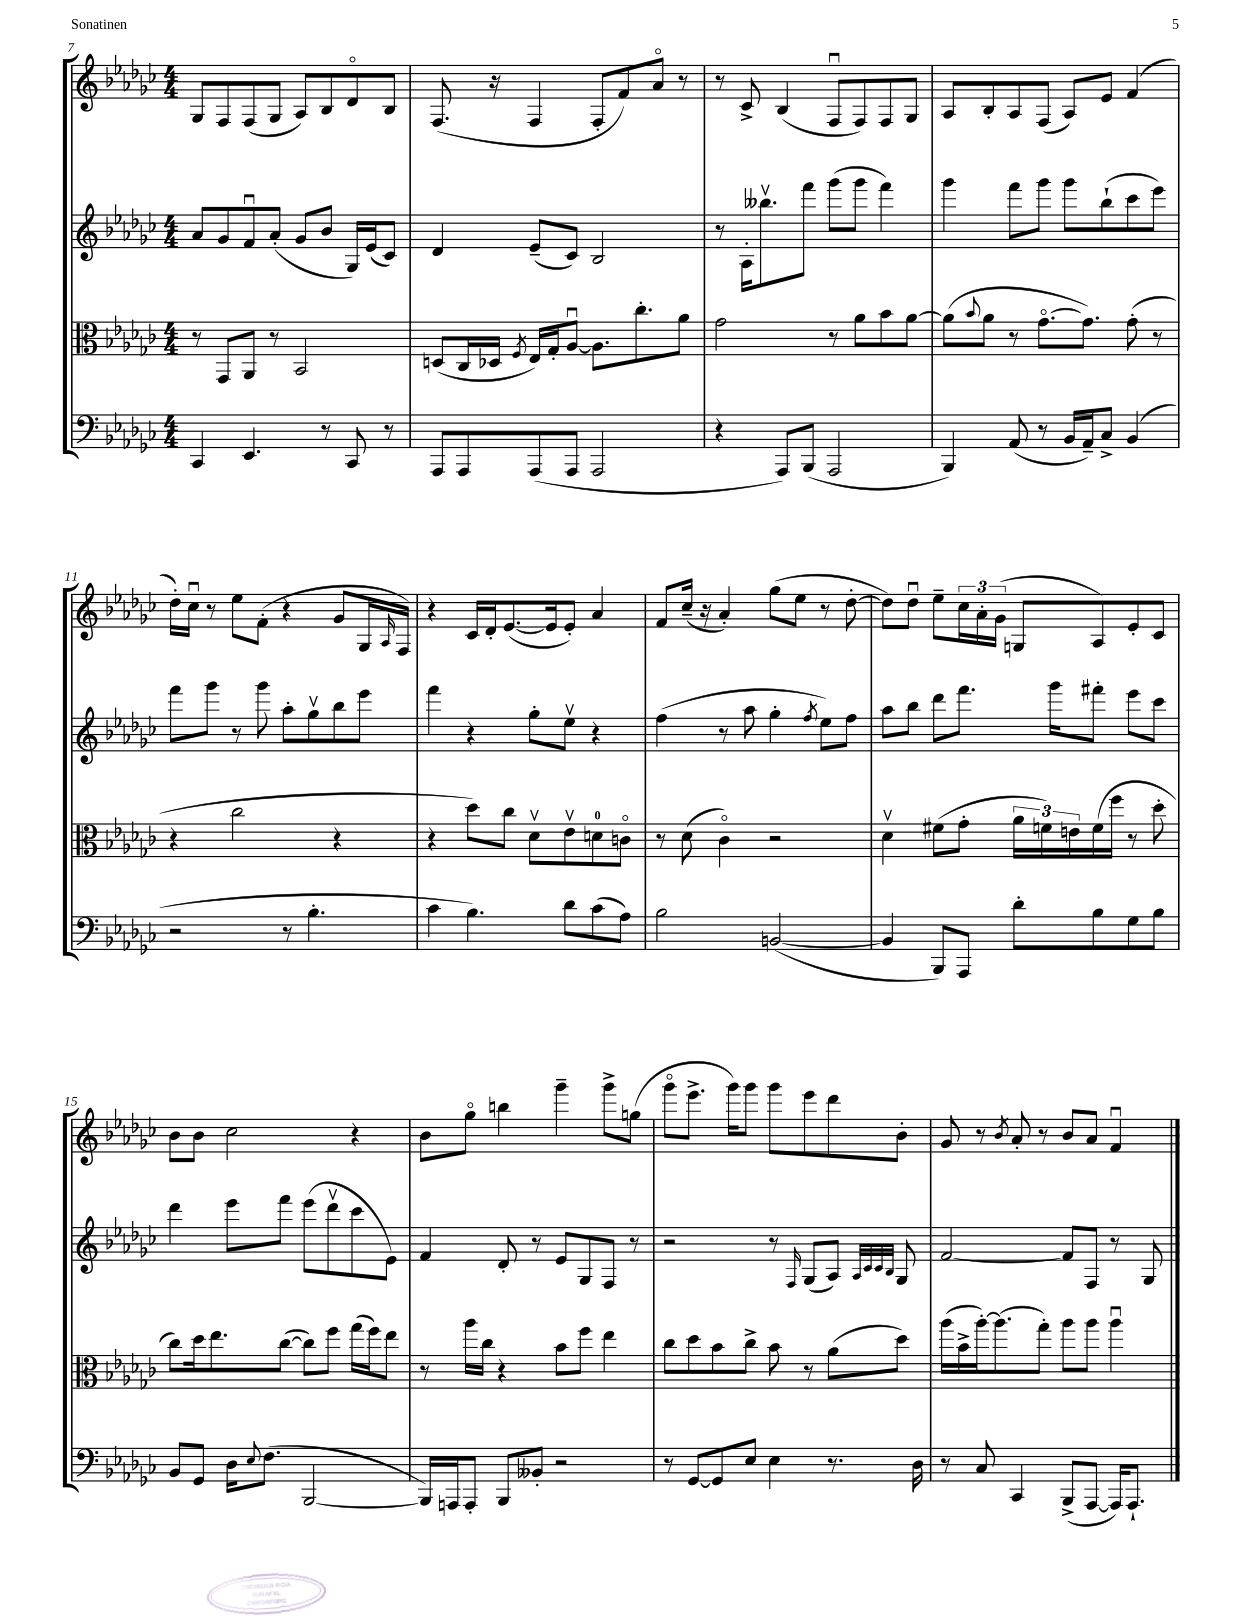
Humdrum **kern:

**kern	**kern	**kern	**kern
*part4	*part3	*part2	*part1
*staff4	*staff3	*staff2	*staff1
*clefF4	*clefC3	*clefG2	*clefG2
*k[b-e-a-d-g-c-]	*k[b-e-a-d-g-c-]	*k[b-e-a-d-g-c-]	*k[b-e-a-d-g-c-]
*M4/4	*M4/4	*M4/4	*M4/4
=7	=7	=7	=7
4CC-/	8r	8a-/L	8G-/L
.	8GG-/L	8g-/	8F/
4.EE-/	8AA-/J	8fu/	(8F/
.	8r	(8a-'/J	8G-/J
.	2BB-/	8g-/L	8A-/L)
8r	.	8b-/J	8B-/
8CC-/	.	16G-/LL)	8d-/
.	.	(16e-/J	.
8r	.	8c-/J)	8B-/J
=8	=8	=8	=8
8AAA-/L	(8Dn/L	4d-/	(8.F/
8AAA-/	16C-/L	.	.
.	16D-X/JJ	.	16r
.	8qF/	.	.
(8AAA-/	16E-/LL)	(8e-~/L	4F/
.	16G-'/J	.	.
8AAA-/J	[8A-u/J	8c-/J)	.
2AAA-/	8.A-\L]	2B-/	8F'/L
.	.	.	8f/)
.	8.cc-'\	.	.
.	.	.	8a-/J
.	8a-\J	.	8r
=9	=9	=9	=9
4r	2g-\	8r	8r
.	.	16A-'\KL	8c-^/
.	.	8.bb--Xv\	.
8AAA-/L)	.	.	(4B-/
(8BBB-/J	.	8fff\J	.
2AAA-/	8r	(8ggg-\L	8Fu/L
.	8a-\L	8ggg-\J	8F/)
.	8b-\	4fff\)	8F/
.	[8a-\J	.	8G-/J
=10	=10	=10	=10
4BBB-/)	(8a-\L]	4ggg-\	8A-/L
.	8qqb-/	.	.
.	8a-\J	.	8B-'/
(8AA-/	8r	8fff\L	8A-/
8r	[8.g-\L	8ggg-\J	(8F/J
16BB-/LL	.	8ggg-\L	8A-/L)
16AA-~/J)	8.g-\J])	.	.
8C-^/J	.	(8bb-`\	8e-/J
(4BB-/	(8g-'\	8ccc-\	(4f/
.	8r	8eee-\J)	.
!!LO:LB:g=z
=11	=11	=11	=11
2r	4r	8fff\L	16dd-'\LL)
.	.	.	16cc-u\JJ
.	.	8ggg-\J	8r
.	2cc-\	8r	8ee-\L
.	.	8ggg-\	(8f'\J
8r	.	8aa-'\L	4r
4.B-'\	.	8gg-v\	.
.	4r	8bb-\	8g-/L
.	.	8eee-\J	16G-/L
.	.	.	16qqA-/
.	.	.	16F/JJ)
=12	=12	=12	=12
4c-\	4r	4fff\	4r
4.B-\)	8dd-\L)	4r	16c-/LL
.	.	.	16d-'/J
.	8cc-\J	.	([8.e-/
.	8d-v\L	8gg-'\L	.
.	.	.	16e-/k]
8d-\L	8e-v\	8ee-v\J	8e-'/J)
(8c-\	8dn\	4r	4a-/
8A-\J)	8cn\J	.	.
=13	=13	=13	=13
2B-\	8r	(4ff\	8f/L
.	(8d-\	.	(16cc-~/Jk
.	.	.	16r
.	4c-\)	8r	4a-'/)
.	.	8aa-\	.
([2BBn/	2r	4gg-'\	(8gg-\L
.	.	.	8ee-\J
.	.	8qff/	.
.	.	8ee-\L)	8r
.	.	8ff\J	[8dd-'\
=14	=14	=14	=14
4BB/]	4d-v\	8aa-\L	8dd-\L])
.	.	8bb-\J	8dd-u\J
8BBB-/L)	(8f#X\L	8ddd-\L	8ee-~\L
8AAA-/J	8g-'\J	8.fff\J	24cc-\L
.	.	.	24a-'\
.	.	.	(24g-\JJ
8d-'\L	24a-\LL	.	8Gn/L
.	24fn\)	.	.
.	.	16ggg-\KL	.
.	24en\	.	.
8B-\	(16f\	8fff#X'\J	8A-/)
.	16ff\JJ	.	.
8G-\	8r	8eee-\L	8e-'/
8B-\J	8dd-'\	8ccc-\J	8c-/J
!!LO:LB:g=z
=15	=15	=15	=15
8BB-/L	8cc-\L)	4ddd-\	8b-\L
8GG-/J	16dd-\k	.	8b-\J
.	8.ee-\	.	.
16D-\KL	.	8eee-\L	2cc-\
8qqE-/	.	.	.
(8.F\J	.	.	.
.	([8cc-\J	8fff\J	.
[2BBB-/	8cc-\L])	(8eee-\L	.
.	8ff\J	8ddd-v\	.
.	(16gg-\LL	8ccc-\	4r
.	16ff\J)	.	.
.	8ee-\J	8e-\J)	.
=16	=16	=16	=16
16BBB-/LL])	8r	4f/	8b-\L
16AAAn/J	.	.	.
8AAA'/J	16aa-\LL	.	8gg-\J
.	16cc-\JJ	.	.
8BBB-/L	4r	8d-'/	4bbn\
8BB--X'/J	.	8r	.
2r	8b-\L	8e-/L	4ggg-~\
.	8ff\J	8G-/	.
.	4ee-\	8F/J	8ggg-^\L
.	.	8r	(8ggn\J
=17	=17	=17	=17
8r	8cc-\L	2r	8ggg-\L
[8GG-/L	8dd-\	.	8.eee-^\J
8GG-/]	8b-\	.	.
.	.	.	16ggg-\KL)
8E-/J	8cc-^\J	.	8ggg-\J
4E-\	8b-\	8r	8ggg-\L
.	.	16qqF/	.
.	8r	(8G-/L	8eee-\
8.r	(8a-\L	8A-/J)	8ddd-\
.	.	32qqA-/LLL	.
.	.	32qqc-/	.
.	.	32qqc-/	.
.	.	32qqB-/JJJ	.
.	8dd-\J)	8G-/	8b-'\J
16D-\	.	.	.
=18	=18	=18	=18
8r	(16aa-\LL	[2f/	8g-/
.	16b-^\	.	.
8C-/	[16aa-'\J)	.	8r
.	(8.aa-\]	.	.
.	.	.	8qb-/
4CC-/	.	.	8a-'/
.	8gg-'\J)	.	8r
(8BBB-^/L	8aa-\L	8f/L]	8b-/L
[8AAA-/J	8aa-\J	8F/J	8a-/J
16AAA-/KL])	4aa-u\	8r	4fu/
8.AAA-`/J	.	.	.
.	.	8G-/	.
==	==	==	==
*-	*-	*-	*-
